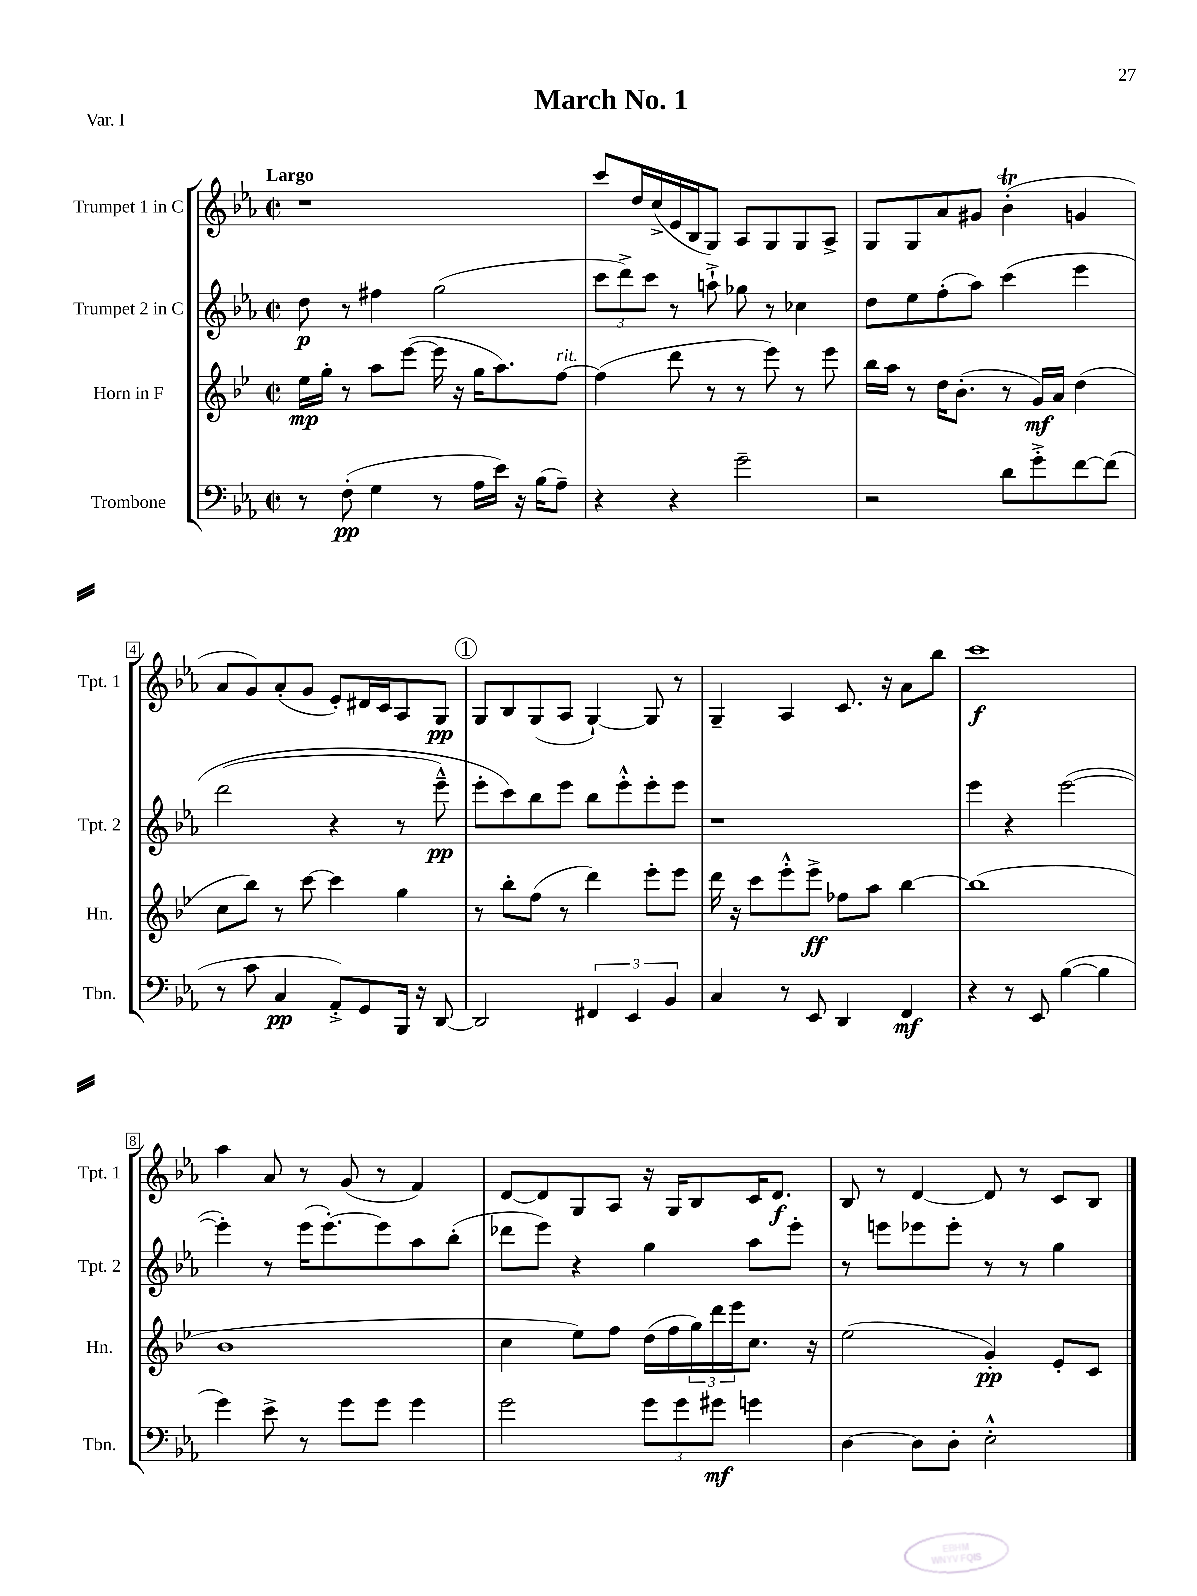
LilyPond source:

\header { title = "March No. 1" piece = "Var. I" }
<<
\new StaffGroup <<
\new Staff = "s0" \with { instrumentName = "Trumpet 1 in C" shortInstrumentName = "Tpt. 1" } {
    \clef treble \key ees \major \defaultTimeSignature \time 2/2 \tempo "Largo"
    r1 |
    c'''8 d''16 c''16->( ees'16 bes16 g8) aes8 g8 g8 aes8-> |
    g8 g8 aes'8 gis'8 bes'4-.\trill( g'4 |
    aes'8 g'8) aes'8-.( g'8 ees'8-.) dis'16 c'16 aes8 g8\pp |
    \mark \markup { \circle "1" } g8 bes8 g8( aes8 g4~-!) g8 r8 |
    g4-- aes4 c'8. r16 aes'8 bes''8 |
    c'''1\f |
    aes''4 aes'8 r8 g'8( r8 f'4) |
    d'8~ d'8 g8 aes8 r16 g16 bes8 c'16 d'8.\f |
    bes8 r8 d'4~ d'8 r8 c'8 bes8 \bar "|." |
}
\new Staff = "s1" \with { instrumentName = "Trumpet 2 in C" shortInstrumentName = "Tpt. 2" } {
    \clef treble \key ees \major \defaultTimeSignature \time 2/2
    d''8\p r8 fis''4 g''2( |
    \tuplet 3/2 { c'''8 d'''8->) c'''8 } r8 a''8-!-> ges''8 r8 ces''4 |
    d''8 ees''8 f''8-.( aes''8) c'''4\( ees'''4 |
    d'''2( r4 r8 ees'''8---^\pp) |
    \mark \markup { \circle "1" } ees'''8-. c'''8\) bes''8 ees'''8 bes''8 ees'''8-.-^ ees'''8-. ees'''8 |
    r1 |
    ees'''4 r4 ees'''2~( |
    ees'''4-.) r8 ees'''16( ees'''8.~-.) ees'''8 aes''8 bes''8-.( |
    des'''8 ees'''8) r4 g''4 aes''8 ees'''8-. |
    r8 e'''8 ees'''8 ees'''8-. r8 r8 g''4 \bar "|." |
}
\new Staff = "s2" \with { instrumentName = "Horn in F" shortInstrumentName = "Hn." } {
    \clef treble \key bes \major \defaultTimeSignature \time 2/2
    ees''16\mp g''16-. r8 a''8 ees'''8~( ees'''16 r16 g''16 a''8.) f''8~^\markup { \italic "rit." } |
    f''4( d'''8 r8 r8 ees'''8) r8 ees'''8 |
    bes''16 a''16 r8 d''16 bes'8.-.( r8 g'16\mf) a'16 d''4( |
    c''8 bes''8) r8 c'''8~ c'''4 g''4 |
    \mark \markup { \circle "1" } r8 bes''8-. f''8( r8 d'''4) ees'''8-. ees'''8 |
    d'''16 r16 c'''8 ees'''8-.-^ ees'''8->\ff fes''8 a''8 bes''4~ |
    bes''1( |
    bes'1 |
    c''4 ees''8) f''8 d''16( f''16 \tuplet 3/2 { g''16) d'''16 ees'''16 } c''8. r16 |
    ees''2( g'4-.\pp) ees'8-. c'8 \bar "|." |
}
\new Staff = "s3" \with { instrumentName = "Trombone" shortInstrumentName = "Tbn." } {
    \clef bass \key ees \major \defaultTimeSignature \time 2/2
    r8 f8-.\pp( g4 r8 aes16 ees'16) r16 bes16( aes8--) |
    r4 r4 g'2-- |
    r2 d'8 g'8-.-> f'8~ f'8( |
    r8 c'8 c4\pp aes,8-.->) g,8 bes,,16 r16 d,8~ |
    \mark \markup { \circle "1" } d,2 \tuplet 3/2 { fis,4 ees,4 bes,4 } |
    c4 r8 ees,8 d,4 f,4\mf |
    r4 r8 ees,8 bes4~( bes4 |
    g'4) ees'8-> r8 g'8 g'8 g'4 |
    g'2 \tuplet 3/2 { g'8 g'8 gis'8\mf } g'4 |
    d4~ d8 d8-. ees2-.-^ \bar "|." |
}
>>
>>
\layout { \context { \Score \override BarNumber.stencil = #(make-stencil-boxer 0.1 0.3 ly:text-interface::print) } }
